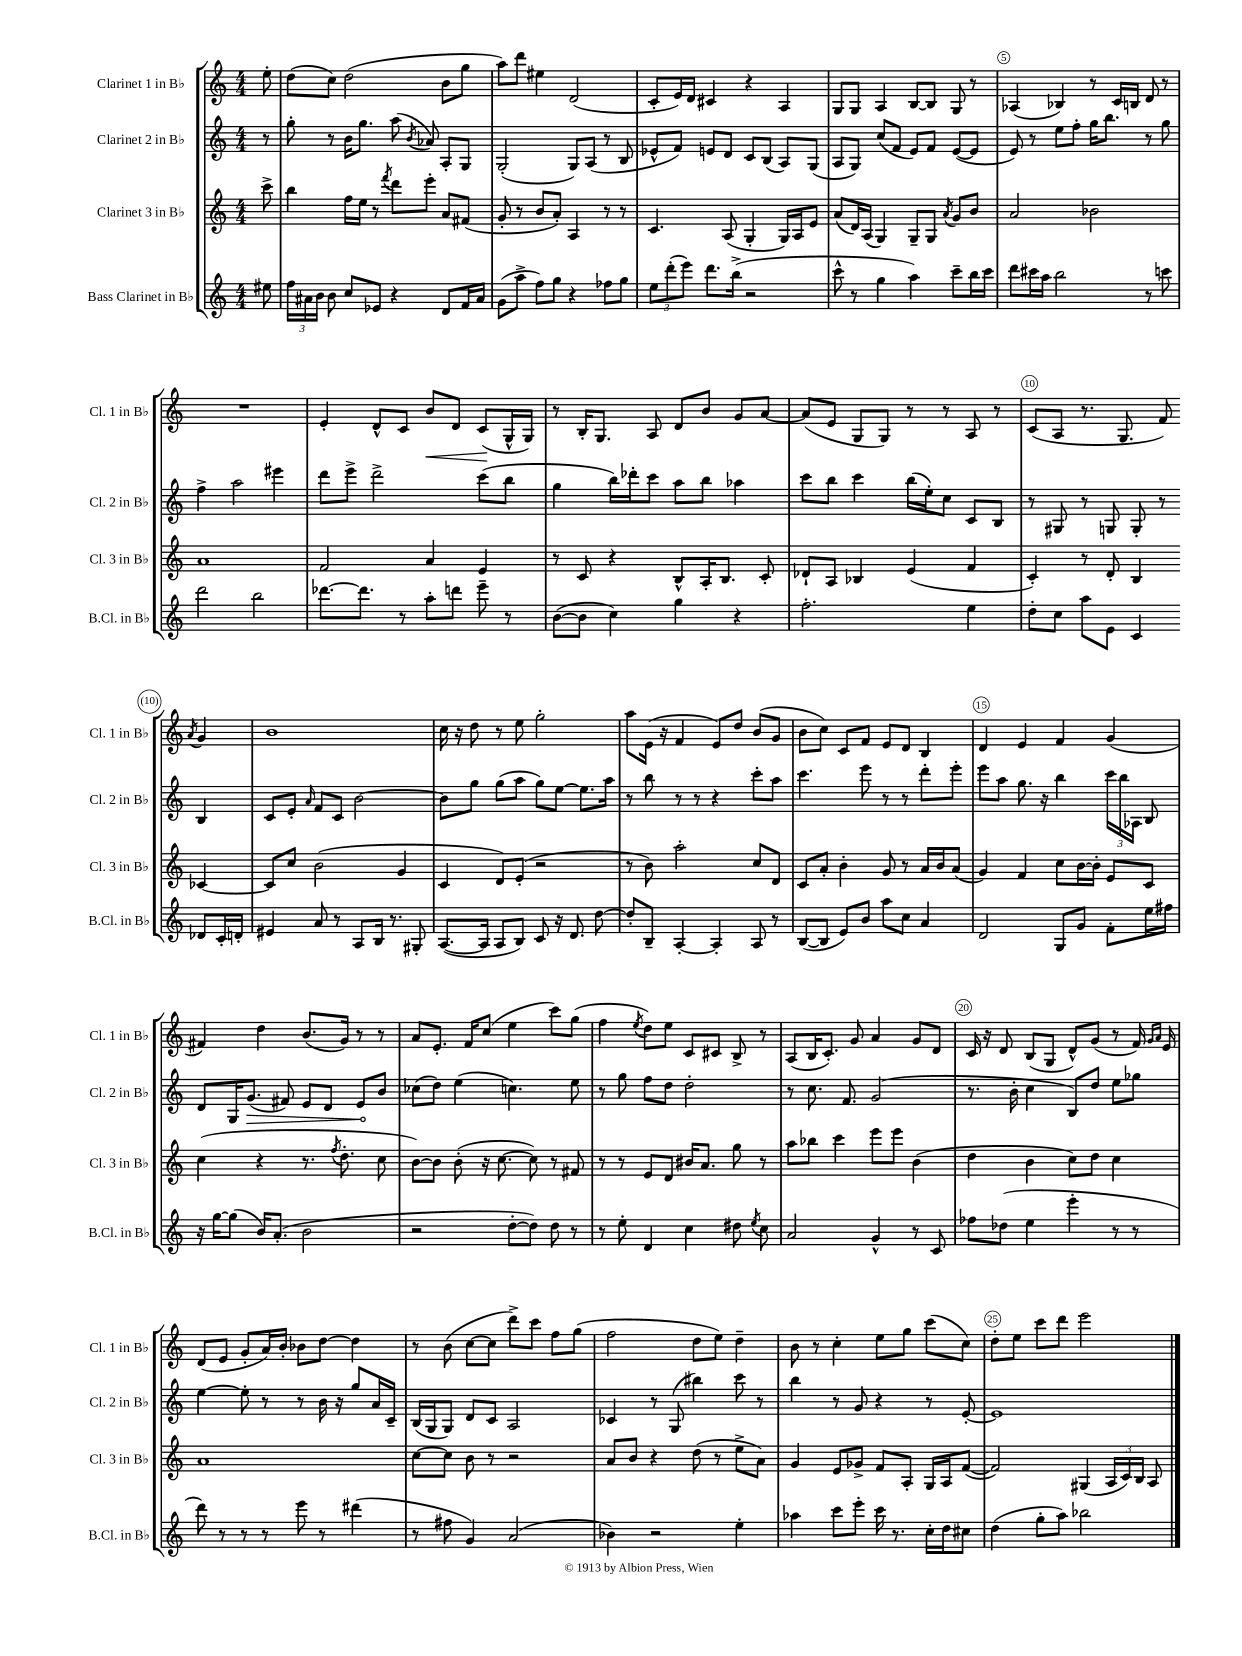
<<
\new StaffGroup <<
\new Staff = "s0" \with { instrumentName = "Clarinet 1 in Bb" shortInstrumentName = "Cl. 1 in Bb" } {
    \clef treble \key c \major \numericTimeSignature \time 4/4 \partial 8
    \autoBeamOff e''8-. |
    d''8[( c''8]) d''2( b'8[ g''8] |
    a''8[) d'''8] eis''4 d'2( |
    c'8[-. e'16) d'16] cis'4 r4 a4 |
    g8[ g8] a4 b8[~ b8] g8 r8 |
    aes4( bes4) r8 c'16[ b16] d'8 r8 |
    R1 |
    e'4-. d'8[-^ c'8] b'8[\< d'8] c'8[\!( g16-^ g16]) |
    r8 b16[-. g8.] a8 d'8[ b'8] g'8[ a'8]~ |
    a'8[( e'8] g8[ g8]) r8 r8 a8 r8 |
    c'8[( a8] r8. g8. f'8) \acciaccatura { a'8 } g'4 |
    b'1 |
    c''16 r16 d''8 r8 e''8 g''2-. |
    a''8[ e'16]( r16 f'4 e'8[) d''8] b'8[( g'8] |
    b'8[ c''8]) c'8[ f'8] e'8[ d'8] b4 |
    d'4 e'4 f'4 g'4( |
    fis'4) d''4 b'8.[( g'16]) r8 r8 |
    a'8[ e'8.]-. f'16[ c''8]( e''4 c'''8[) g''8]( |
    f''4 \acciaccatura { e''8 } d''8[) e''8] c'8[ cis'8] b8-> r8 |
    a8[( b16 c'8.]-.) g'8 a'4 g'8[ d'8] |
    c'16 r16 d'8 b8[( g8] d'8[-^) g'8]( r8 f'16) \grace { g'16[ a'16] } e'16 |
    d'8[( e'8] g'8[-. a'16) b'16]-. bes'8[ d''8]~ d''4 |
    r8 b'8( c''8[~ c''8] d'''8[->) c'''8] f''8[ g''8]( |
    f''2 d''8[ e''8]) d''4-- |
    b'8 r8 c''4-. e''8[ g''8] c'''8[( c''8]) |
    d''8[-. e''8] c'''8[ d'''8] e'''2 \bar "|." |
}
\new Staff = "s1" \with { instrumentName = "Clarinet 2 in Bb" shortInstrumentName = "Cl. 2 in Bb" } {
    \clef treble \key c \major \numericTimeSignature \time 4/4 \partial 8
    \autoBeamOff r8 |
    g''8-. r8 b'16[ g''8.] a''8( \acciaccatura { b'8 } aes'8) a8[-. g8] |
    g2-.( g8[) a8]( r8 b8 |
    ees'8[-^ f'8]) e'8[ d'8] c'8[ b8]( a8[) g8]( |
    a8[ g8]) c''8[( f'8] e'8[) f'8] e'8[~( e'8] |
    e'8) r8 e''8[ f''8]-. g''16[ b''8.] r8 g''8 |
    f''4-> a''2 eis'''4 |
    d'''8[ e'''8]-> d'''2-> c'''8[( b''8] |
    g''4 b''16[) des'''16-. c'''8] a''8[ b''8] aes''4 |
    c'''8[ b''8] c'''4 b''16[( e''16-.) c''8] c'8[ b8] |
    r8 gis8 r8 g8 g8-. r8 b4 |
    c'8[ e'8]-. \grace { a'16 } f'8[ c'8] b'2~ |
    b'8[ g''8] g''8[( a''8] g''8[) e''8]~ e''8.[ a''16] |
    r8 b''8 r8 r8 r4 c'''8[-. a''8] |
    c'''4. e'''8 r8 r8 d'''8[-. e'''8]-. |
    e'''8[ a''8] g''8. r16 b''4 \tuplet 3/2 { c'''16[ b''16 aes16] } b8 |
    d'8[ g16 \once \override Hairpin.circled-tip = ##t g'8.]\>( fis'8) e'8[ d'8] e'8[\! b'8] |
    ces''8[( d''8]) e''4( c''4.) e''8 |
    r8 g''8 f''8[ d''8] d''2-. |
    r8 c''8. f'8. g'2( |
    r8. b'16-. c''4 b8[) d''8] e''8[ ges''8] |
    e''4~ e''8-. r8 r8 b'16 r16 g''8[ a'16 c'16]-- |
    b16[( g16 g8]) d'8[ c'8] a2 |
    ces'4 r8 g8( bis''4) c'''8 r8 |
    b''4 r8 g'8 r4 r8 e'8~-. |
    e'1 \bar "|." |
}
\new Staff = "s2" \with { instrumentName = "Clarinet 3 in Bb" shortInstrumentName = "Cl. 3 in Bb" } {
    \clef treble \key c \major \numericTimeSignature \time 4/4 \partial 8
    \autoBeamOff c'''8-> |
    b''4 f''16[ e''16] r8 \acciaccatura { f'''8 } d'''8[ e'''8]-. a'8[ fis'8]( |
    g'8-. r8 b'8[ a'8]-.) a4 r8 r8 |
    c'4. a8( g4-. g16[) a16 e'8] |
    a'8[( d'16) a16]( g4) g8[-- g8] \acciaccatura { a'8 } g'8[ b'8] |
    a'2 bes'2 |
    a'1 |
    f'2 a'4 e'4 |
    r8 c'8 r4 b8[-^ a16-. b8.] c'8-. |
    des'8[-! a8] bes4 e'4( f'4 |
    c'4-.) r8 d'8-. b4 ces'4~ |
    ces'8[ c''8] b'2( g'4 |
    c'4 d'8[) e'8]-.( r2 |
    r8 b'8) a''2-. c''8[ d'8] |
    c'8[ a'8]-. b'4-. g'8 r8 a'16[ b'16 a'8]( |
    g'4) f'4 c''8[ b'16~ b'16]-. e'8[ c'8] |
    c''4( r4 r8. \acciaccatura { f''8 } d''8.-. c''8 |
    b'8[~) b'8] b'8-.( r16 c''8.~ c''8) r8 fis'8 |
    r8 r8 e'8[ d'8] bis'16[ a'8.] g''8 r8 |
    a''8[ bes''8] c'''4 e'''8[ e'''8] b'4( |
    d''4 b'4 c''8[) d''8] c''4 |
    a'1 |
    c''8[~ c''8] b'8 r8 r2 |
    a'8[ b'8] r4 d''8( r8 e''8[-> a'8]) |
    g'4 e'8[ ges'8]-> f'8[ a8]-. g16[ a16 f'8]~( |
    f'2) gis4( \tuplet 3/2 { a16[ c'16) b16] } a8 \bar "|." |
}
\new Staff = "s3" \with { instrumentName = "Bass Clarinet in Bb" shortInstrumentName = "B.Cl. in Bb" } {
    \clef treble \key c \major \numericTimeSignature \time 4/4 \partial 8
    \autoBeamOff eis''8 |
    \tuplet 3/2 { f''16[ ais'16 b'16] } b'8 c''8[ ees'8] r4 d'8[ f'16 ais'16] |
    g'8[( a''8]-> f''8[) g''8] r4 fes''8[ g''8] |
    \tuplet 3/2 { e''8[ d'''8-.( e'''8]) } d'''8.[ b''16]->( r2 |
    c'''8-^ r8 g''4 a''4) c'''8[-- b''16 c'''16] |
    d'''8[ cis'''16 a''16] b''2 r8 c'''8 |
    d'''2 b''2 |
    des'''8.[~ des'''8.] r8 a''8[-. d'''8] e'''8-- r8 |
    b'8[~( b'8] c''4) g''4 r4 |
    f''2.-. e''4 |
    d''8[-. c''8] a''8[ e'8] c'4 des'8[ c'16-. d'16]-. |
    eis'4 a'8 r8 a8[ b16] r8. gis8-. |
    a8.[~( a16] a8[ b8]) c'8 r16 d'8. d''8~ |
    d''8[-. b8]-- a4~-. a4-. a8 r8 |
    b8[~( b8] e'8[) b'8] a''8[ c''8] a'4 |
    d'2 g8[ g'8] f'8[-. e''16 fis''16] |
    r16 g''16[~ g''8]( b'16[) a'8.]-.( b'2 |
    r2 d''8[~-. d''8]) d''8 r8 |
    r8 e''8-. d'4 c''4 dis''8 \acciaccatura { e''8 } c''8 |
    a'2 g'4-^ r8 c'8 |
    fes''8[ des''8]( e''4 e'''4-. r8 r8 |
    d'''8) r8 r8 r8 e'''8 r8 dis'''4( |
    r8 fis''8 g'4) a'2( |
    bes'4) r2 e''4-. |
    aes''4 c'''8[ e'''8]-. c'''16 r8. c''16[-. d''16 cis''8] |
    d''4( g''8[-. a''8]) bes''2 \bar "|." |
}
>>
>>
\layout { \context { \Score \override BarNumber.break-visibility = ##(#f #t #t) barNumberVisibility = #(every-nth-bar-number-visible 5) \override BarNumber.stencil = #(make-stencil-circler 0.1 0.3 ly:text-interface::print) } }
